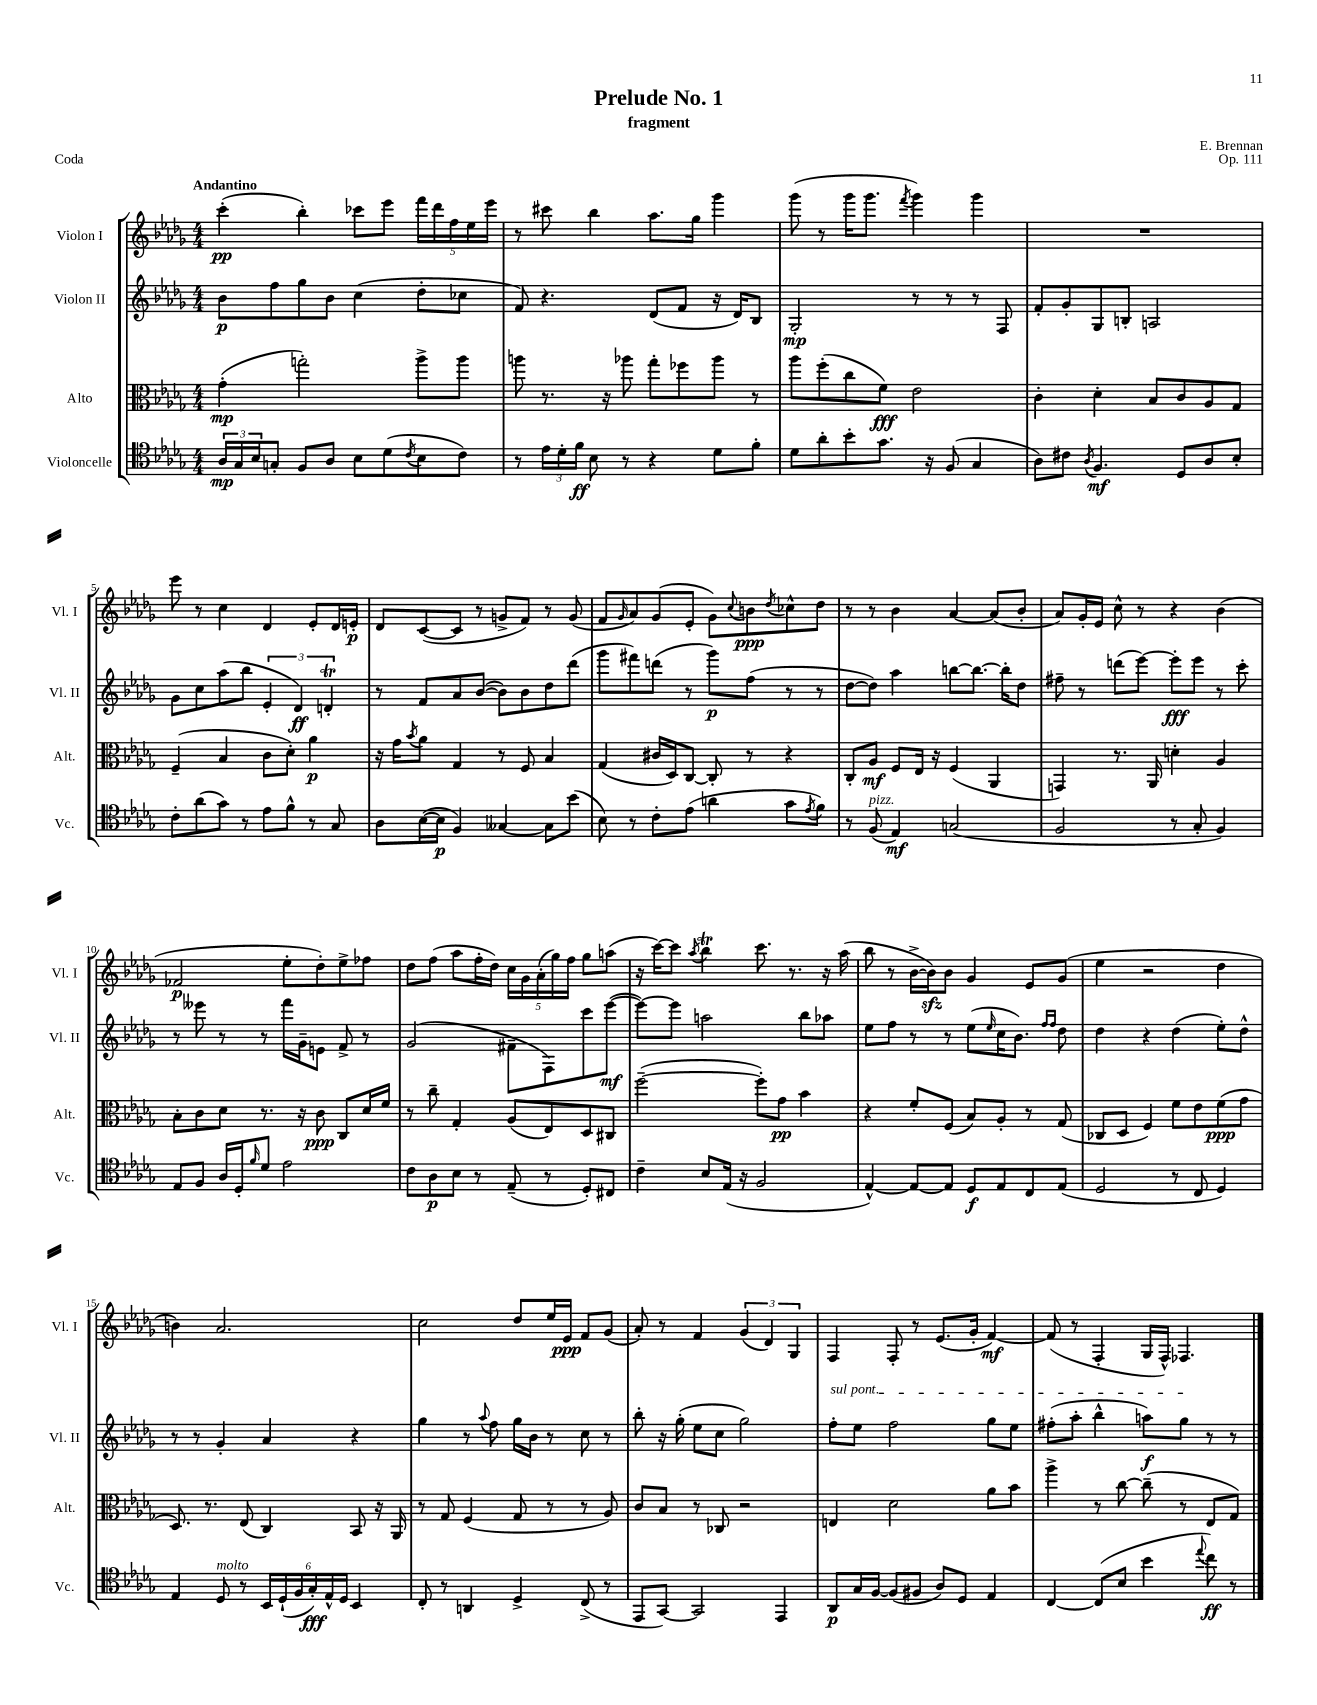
\header { title = "Prelude No. 1" composer = "E. Brennan" subtitle = "fragment" opus = "Op. 111" piece = "Coda" }
<<
\new StaffGroup <<
\new Staff = "s0" \with { instrumentName = "Violon I" shortInstrumentName = "Vl. I" } {
    \clef treble \key des \major \numericTimeSignature \time 4/4 \tempo "Andantino"
    c'''4-.\pp( bes''4-.) ces'''8 ees'''8 \tuplet 5/4 { f'''16 des'''16 f''16 ees''16 ees'''16 } |
    r8 cis'''8 bes''4 aes''8. ges''16 ges'''4 |
    ges'''8( r8 ges'''16 ges'''8. \acciaccatura { f'''8 } ges'''4) ges'''4 |
    R1 |
    ees'''8 r8 c''4 des'4 ees'8-. des'16 e'16-.\p |
    des'8 c'8~( c'8 r8 g'8-> f'8) r8 g'8( |
    f'8 \grace { ges'16 } aes'8) ges'8( ees'8-. ges'8) \appoggiatura { c''8 } b'8\ppp \acciaccatura { des''8 } ces''8-^ des''8 |
    r8 r8 bes'4 aes'4~ aes'8( bes'8-. |
    aes'8) ges'16-. ees'16 c''8-^ r8 r4 bes'4( |
    fes'2\p ees''8-. des''8-.) ees''8-> fes''8 |
    des''8 f''8( aes''8 f''16-. des''16) \tuplet 5/4 { c''16 ges'16 aes'16-.( ges''16) f''16 } ges''8 a''8( |
    r16 c'''16~) c'''8 \acciaccatura { aes''8 } bes''4\trill c'''8. r8. r16 aes''16( |
    bes''8 r8 bes'16~-> bes'16\sfz) bes'8 ges'4 ees'8 ges'8( |
    ees''4 r2 des''4 |
    b'4) aes'2. |
    c''2 des''8 ees''16 ees'16\ppp f'8 ges'8( |
    aes'8-.) r8 f'4 \tuplet 3/2 { ges'4( des'4) ges4 } |
    f4 f8-. r8 ees'8.( ges'16-. f'4~\mf) |
    f'8( r8 f4-. ges16 f16-^) fes4. \bar "|." |
}
\new Staff = "s1" \with { instrumentName = "Violon II" shortInstrumentName = "Vl. II" } {
    \clef treble \key des \major \numericTimeSignature \time 4/4
    bes'8\p f''8 ges''8 bes'8 c''4( des''8-. ces''8 |
    f'8) r4. des'8( f'8 r16 des'16) bes8 |
    ges2-.\mp r8 r8 r8 f8 |
    f'8-. ges'8-. ges8 b8-. a2 |
    ges'8 c''8 aes''8( bes''8 \tuplet 3/2 { ees'4-. des'4\ff) d'4-.\trill } |
    r8 f'8 aes'8 bes'8~( bes'8) bes'8 des''8 des'''8( |
    ges'''8 fis'''8) d'''8( r8 ges'''8\p) f''8( r8 r8 |
    des''8~ des''8) aes''4 b''8~ b''8.~ b''16-. des''8 |
    fis''8-- r8 d'''8( ees'''8~) ees'''8-.\fff ees'''8 r8 c'''8-. |
    r8 eeses'''8 r8 r8 f'''16 ges'16-- e'8 f'8-> r8 |
    ges'2( fis'8-- f8) c'''8 ees'''8~\mf( |
    ees'''8~) ees'''8 a''2 bes''8 aes''8 |
    ees''8 f''8 r8 r8 ees''8( \grace { ees''16 } c''16 bes'8.) \grace { f''16 f''16 } des''8 |
    des''4 r4 des''4( ees''8-.) des''8-^ |
    r8 r8 ges'4-. aes'4 r4 |
    ges''4 r8 \appoggiatura { aes''8 } f''8 ges''16 bes'16 r8 c''8 r8 |
    bes''8-. r16 ges''16-.( ees''8 c''8 ges''2) |
    \once \override TextSpanner.bound-details.left.text = \markup { \italic "sul pont." } f''8-.\startTextSpan ees''8 f''2 ges''8 ees''8 |
    fis''8-.( aes''8-. bes''4-^ a''8\f) ges''8\stopTextSpan r8 r8 \bar "|." |
}
\new Staff = "s2" \with { instrumentName = "Alto" shortInstrumentName = "Alt." } {
    \clef alto \key des \major \numericTimeSignature \time 4/4
    ges'4-.\mp( g''2-.) aes''8-> aes''8 |
    a''8 r8. r16 aes''8 ges''8-. fes''8 aes''8 r8 |
    aes''8 f''8-.( c''8 f'8\fff) ees'2 |
    c'4-. des'4-. bes8 c'8 aes8 ges8 |
    f4--( bes4 c'8 des'8-.) aes'4\p |
    r16 ges'16 \acciaccatura { bes'8 } aes'8 ges4 r8 f8 bes4 |
    ges4( cis'16 des16) c8~ c8-. r8 r4 |
    c8-. aes8\mf f8 ees16 r16 f4( aes,4 |
    g,4) r8. aes,16 d'4-. aes4 |
    bes8-. c'8 des'8 r8. r16 c'8\ppp c8 des'16 f'16 |
    r8 c''8-- ges4-. aes8( ees8) des8 cis8 |
    f''2~--( f''8-.) ges'8\pp bes'4 |
    r4 f'8-. f8( bes8) aes8-. r8 ges8( |
    ces8 des8 f4) f'8 ees'8 f'8\ppp( ges'8 |
    des8.) r8. ees8( c4) bes,8 r16 aes,16 |
    r8 ges8 f4( ges8 r8 r8 aes8) |
    c'8 bes8 r8 ces8 r2 |
    e4 des'2 aes'8 bes'8 |
    aes''4-> r8 c''8~ c''8--( r8 ees8 ges8) \bar "|." |
}
\new Staff = "s3" \with { instrumentName = "Violoncelle" shortInstrumentName = "Vc." } {
    \clef tenor \key des \major \numericTimeSignature \time 4/4
    \tuplet 3/2 { aes16\mp ges16 bes16 } g8-. f8 aes8 bes8 des'8( \acciaccatura { c'8 } bes8 c'8) |
    r8 \tuplet 3/2 { ees'16 des'16-. f'16\ff } bes8 r8 r4 des'8 f'8-. |
    des'8 aes'8-. bes'8-. ges'8. r16 f8( ges4 |
    aes8) cis'8 \acciaccatura { aes8 } f4.\mf des8 aes8 bes8-. |
    c'8-. aes'8( ges'8) r8 ees'8 f'8-^ r8 ges8 |
    aes8 bes16~( bes16\p f4) geses4~ geses8 bes'8( |
    bes8) r8 c'8-. ees'8( a'4 ges'8 \acciaccatura { ees'8 } f'8) |
    r8 f8^\markup { \italic "pizz." }( ees4\mf) g2( |
    f2 r8 ges8-. f4) |
    ees8 f8 aes16 des16-. \grace { f'16 } des'8 ees'2 |
    c'8 aes8\p bes8 r8 ees8--( r8 des8-.) cis8 |
    c'4-- bes8 ees16( r16 f2 |
    ees4~-^) ees8~ ees8 des8\f ees8 c8 ees8( |
    des2 r8 c8 des4) |
    ees4 des8^\markup { \italic "molto" } r8 \tuplet 6/4 { bes,16 des16-!( f16 ges16-.\fff) ees16-^ des16 } bes,4 |
    c8-. r8 a,4 des4-> c8->( r8 |
    ees,8 ges,8~) ges,2 ees,4 |
    aes,8\p ges16 f16~ f8( fis8 aes8) des8 ees4 |
    c4~ c8( bes8 bes'4 \appoggiatura { ees''8 } c''8\ff) r8 \bar "|." |
}
>>
>>
